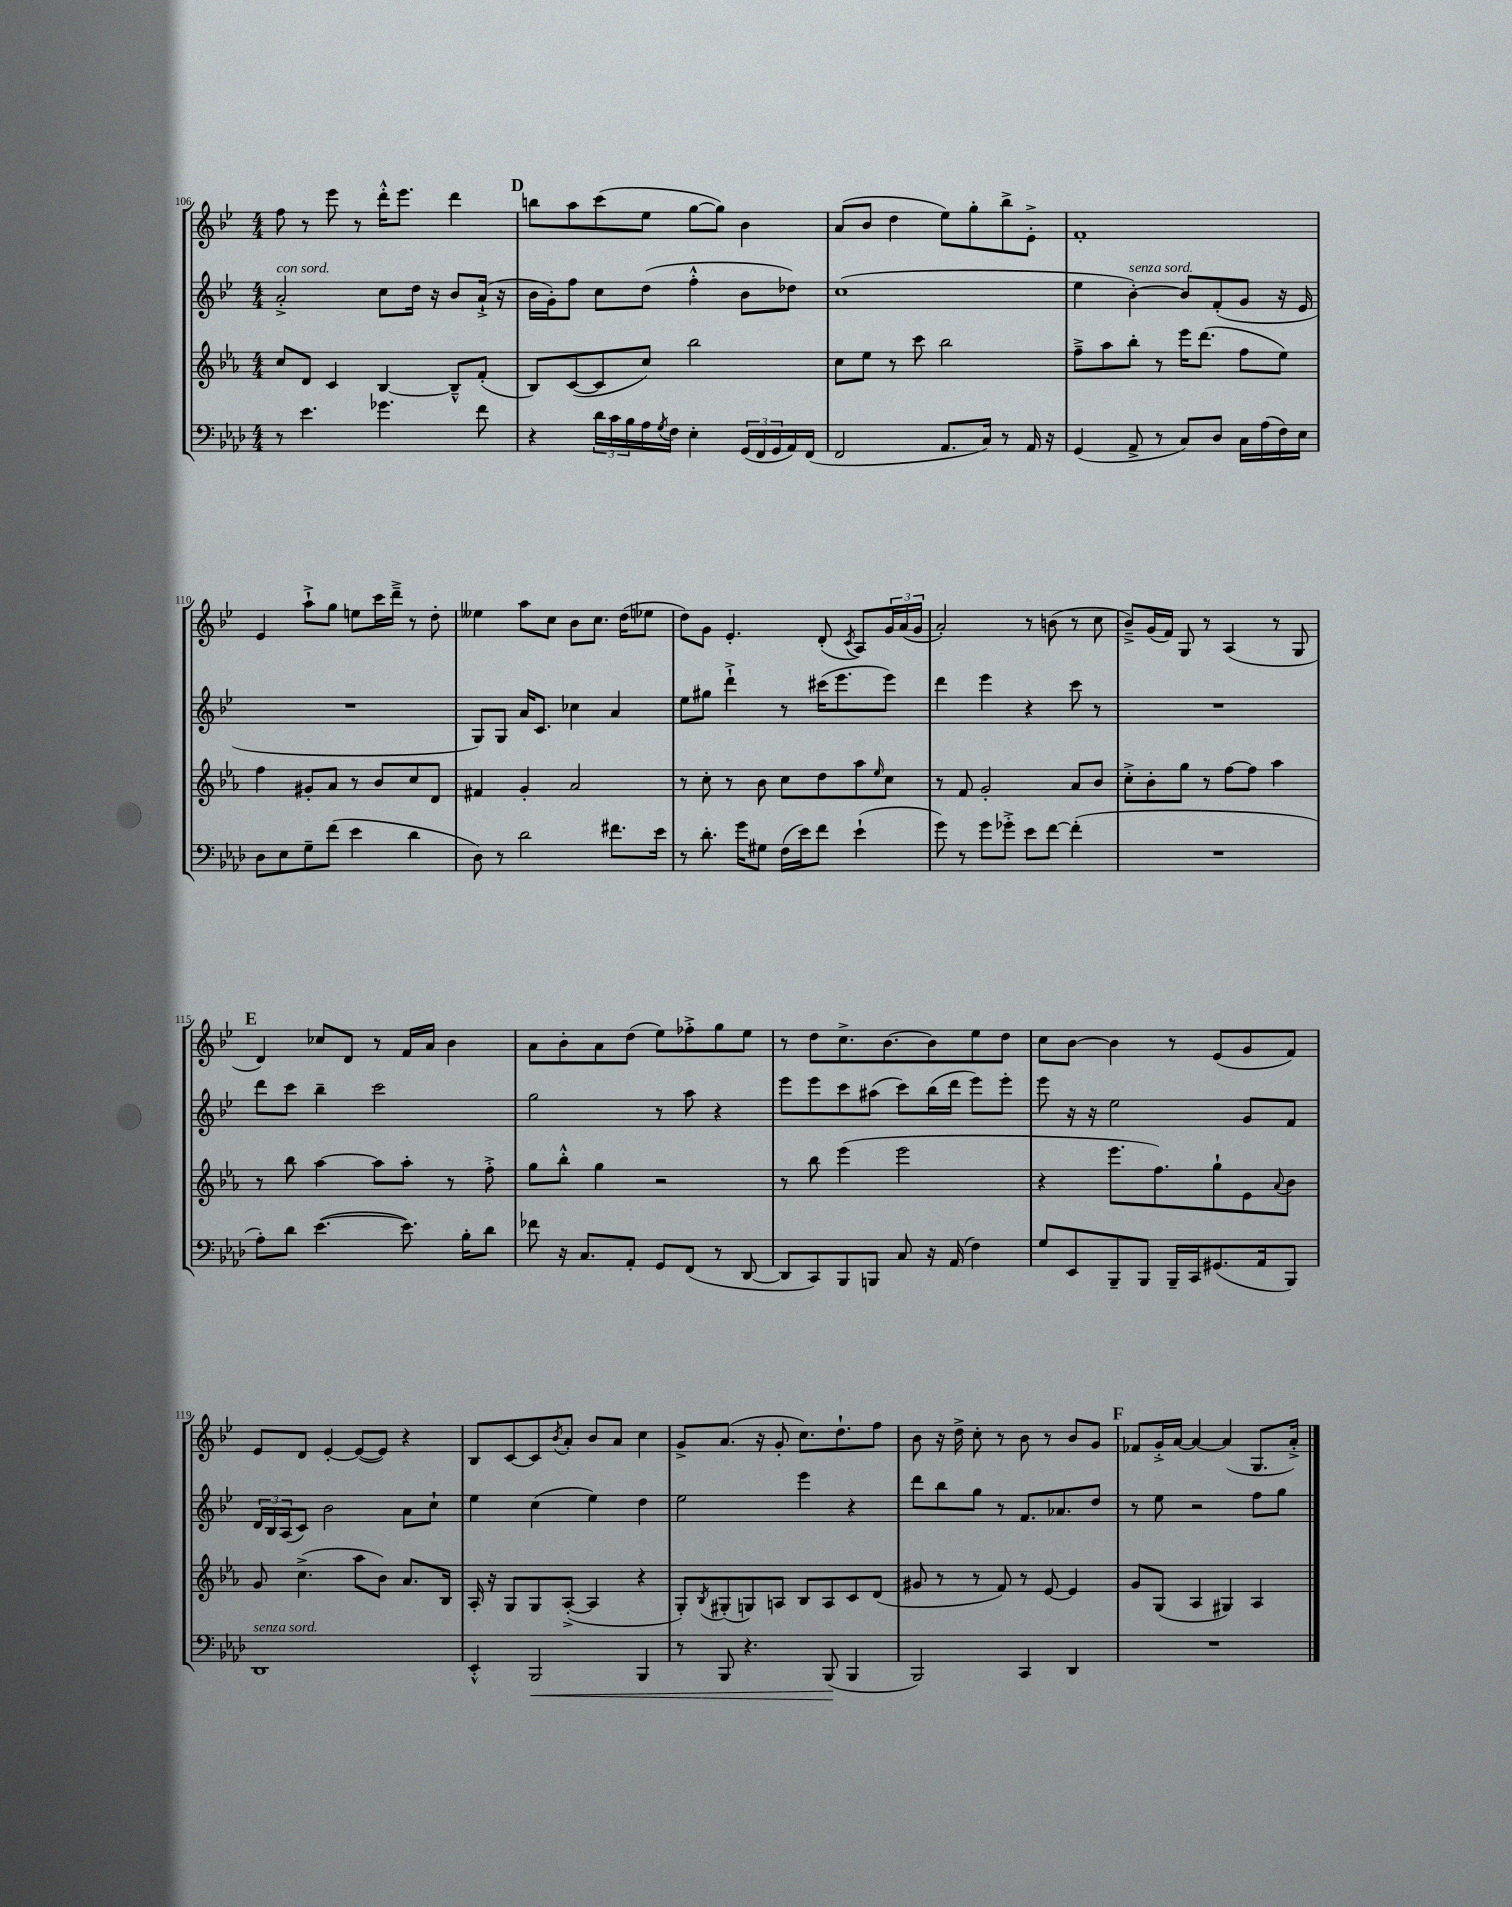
<<
\new StaffGroup <<
\new Staff = "s0" {
    \clef treble \key bes \major \numericTimeSignature \time 4/4
    f''8 r8 ees'''8 r8 d'''16-.-^ ees'''8. d'''4 |
    \mark \markup { \bold "D" } b''8 a''8 c'''8( ees''8 g''8~ g''8) bes'4 |
    a'8( bes'8 d''4 ees''8) g''8-. bes''8-> ees'8-.-> |
    f'1-. |
    ees'4 a''8-!-> g''8 e''8 c'''16 d'''16---> r8 d''8-. |
    eeses''4 a''8 c''8 bes'8 c''8. d''16( ees''8 |
    d''8) g'8 ees'4.-. d'8-.( \acciaccatura { c'8 } a8) \tuplet 3/2 { g'16 a'16( g'16 } |
    a'2-.) r8 b'8( r8 c''8 |
    bes'8--->) g'16( f'16) g8 r8 a4( r8 g8 |
    \mark \markup { \bold "E" } d'4) ces''8 d'8 r8 f'16 a'16 bes'4 |
    a'8 bes'8-. a'8 d''8( ees''8) fes''8-.-> g''8 ees''8 |
    r8 d''8 c''8.-> bes'8.~ bes'8 ees''8 d''8 |
    c''8 bes'8~ bes'4 r8 ees'8( g'8 f'8) |
    ees'8 d'8 ees'4~-. ees'8~( ees'8) r4 |
    bes8 c'8~ c'8 \acciaccatura { bes'8 } a'8-. bes'8 a'8 c''4 |
    g'8-> a'8.( r16 g'8-. c''8.) d''8.-! f''8 |
    bes'8 r16 d''16-> c''8-. r8 bes'8 r8 bes'8 g'8 |
    \mark \markup { \bold "F" } fes'8 g'16-.-> a'16~ a'4~ a'4( g8. a'16-.->) \bar "|." |
}
\new Staff = "s1" {
    \clef treble \key bes \major \numericTimeSignature \time 4/4
    a'2-.->^\markup { \italic "con sord." } c''8 d''16 r16 bes'8 a'16-!->( r16 |
    \mark \markup { \bold "D" } bes'16 g'16-.) f''8 c''8 d''8( f''4-.-^ bes'8 des''8) |
    c''1( |
    ees''4 bes'4~-.^\markup { \italic "senza sord." }) bes'8 f'8-.( g'8 r16 ees'16 |
    R1 |
    g8) g8 a'16 c'8. ces''4 a'4 |
    ees''8 gis''8 d'''4-!-> r8 cis'''16( ees'''8. ees'''8) |
    d'''4 ees'''4 r4 c'''8 r8 |
    R1 |
    \mark \markup { \bold "E" } d'''8 c'''8 bes''4-- c'''2 |
    g''2 r8 a''8 r4 |
    ees'''8 ees'''8 c'''8 ais''8( c'''8) bes''16( d'''16 ees'''8) ees'''8-. |
    ees'''8 r16 r16 ees''2 g'8 f'8 |
    \tuplet 3/2 { d'16 bes16 a16( } c'8) bes'2 a'8 c''8-! |
    ees''4 c''4( ees''4) d''4 |
    ees''2 ees'''4 r4 |
    d'''8 bes''8 g''8 r8 f'8. aes'8. d''8 |
    \mark \markup { \bold "F" } r8 ees''8 r2 f''8 g''8 \bar "|." |
}
\new Staff = "s2" {
    \clef treble \key ees \major \numericTimeSignature \time 4/4
    c''8 d'8 c'4 bes4~ bes8---^ f'8-.( |
    \mark \markup { \bold "D" } bes8) c'8~( c'8 c''8) bes''2 |
    c''8 ees''8 r8 c'''8 bes''2 |
    f''8---> aes''8 bes''8-. r8 ees'''16 d'''8.( f''8 ees''8) |
    f''4 gis'8-. aes'8 r8 bes'8 c''8 d'8 |
    fis'4 g'4-. aes'2 |
    r8 c''8-. r8 bes'8 c''8 d''8 aes''8 \grace { ees''16 } c''8 |
    r8 f'8 g'2-. aes'8 bes'8 |
    c''8-.-> bes'8-. g''8 r8 f''8~ f''8 aes''4 |
    \mark \markup { \bold "E" } r8 bes''8 aes''4~ aes''8 aes''8-. r8 f''8-.-> |
    g''8 bes''8-.-^ g''4 r2 |
    r8 bes''8 ees'''4( ees'''2 |
    r4 ees'''8. f''8.) g''8-! ees'8 \appoggiatura { aes'8 } bes'8 |
    g'8 c''4.->( aes''8 bes'8) aes'8. bes16 |
    aes16-. r16 g8 g8 aes8~-.->( aes4 r4 |
    g8-.) \acciaccatura { bes8 } gis8-.( g8) a8 bes8 a8 c'8 d'8( |
    gis'8 r8 r8 f'8) r8 ees'8~ ees'4 |
    \mark \markup { \bold "F" } g'8 g8( aes4 gis4) aes4 \bar "|." |
}
\new Staff = "s3" {
    \clef bass \key aes \major \numericTimeSignature \time 4/4
    r8 ees'4. ges'4. f'8 |
    \mark \markup { \bold "D" } r4 \tuplet 3/2 { des'16 c'16 bes16 } aes16 \acciaccatura { g8 } f16 ees4-. \tuplet 3/2 { g,16( f,16 g,16 } aes,16) f,16( |
    f,2 aes,8. c16) r8 aes,16 r16 |
    g,4( aes,8-> r8 c8) des8 c16 aes16( f16) ees16 |
    des8 ees8 g8-- f'8( ees'4 des'4 |
    des8) r8 des'2 fis'8. ees'16 |
    r8 des'8.-. g'16 gis8 f16( ees'16) f'8 ees'4-!( |
    g'8) r8 g'8 ges'8-.-> ees'8 f'8~ f'4-.( |
    R1 |
    \mark \markup { \bold "E" } aes8-.) des'8 ees'4.~( ees'8.) bes16-. des'8 |
    fes'8 r16 c8. aes,8-. g,8 f,8( r8 des,8~ |
    des,8 c,8) bes,,8 b,,8 c8 r16 aes,16( f4) |
    g8 ees,8 bes,,8-- bes,,8 bes,,16-- c,16 gis,8.( aes,16 bes,,8) |
    des,1^\markup { \italic "senza sord." } |
    ees,4-.-^ bes,,2\< bes,,4 |
    r8 bes,,8 r4. bes,,8\!( bes,,4 |
    bes,,2) c,4 des,4 |
    \mark \markup { \bold "F" } R1 \bar "|." |
}
>>
>>
\layout { \context { \Score currentBarNumber = #106 } }
